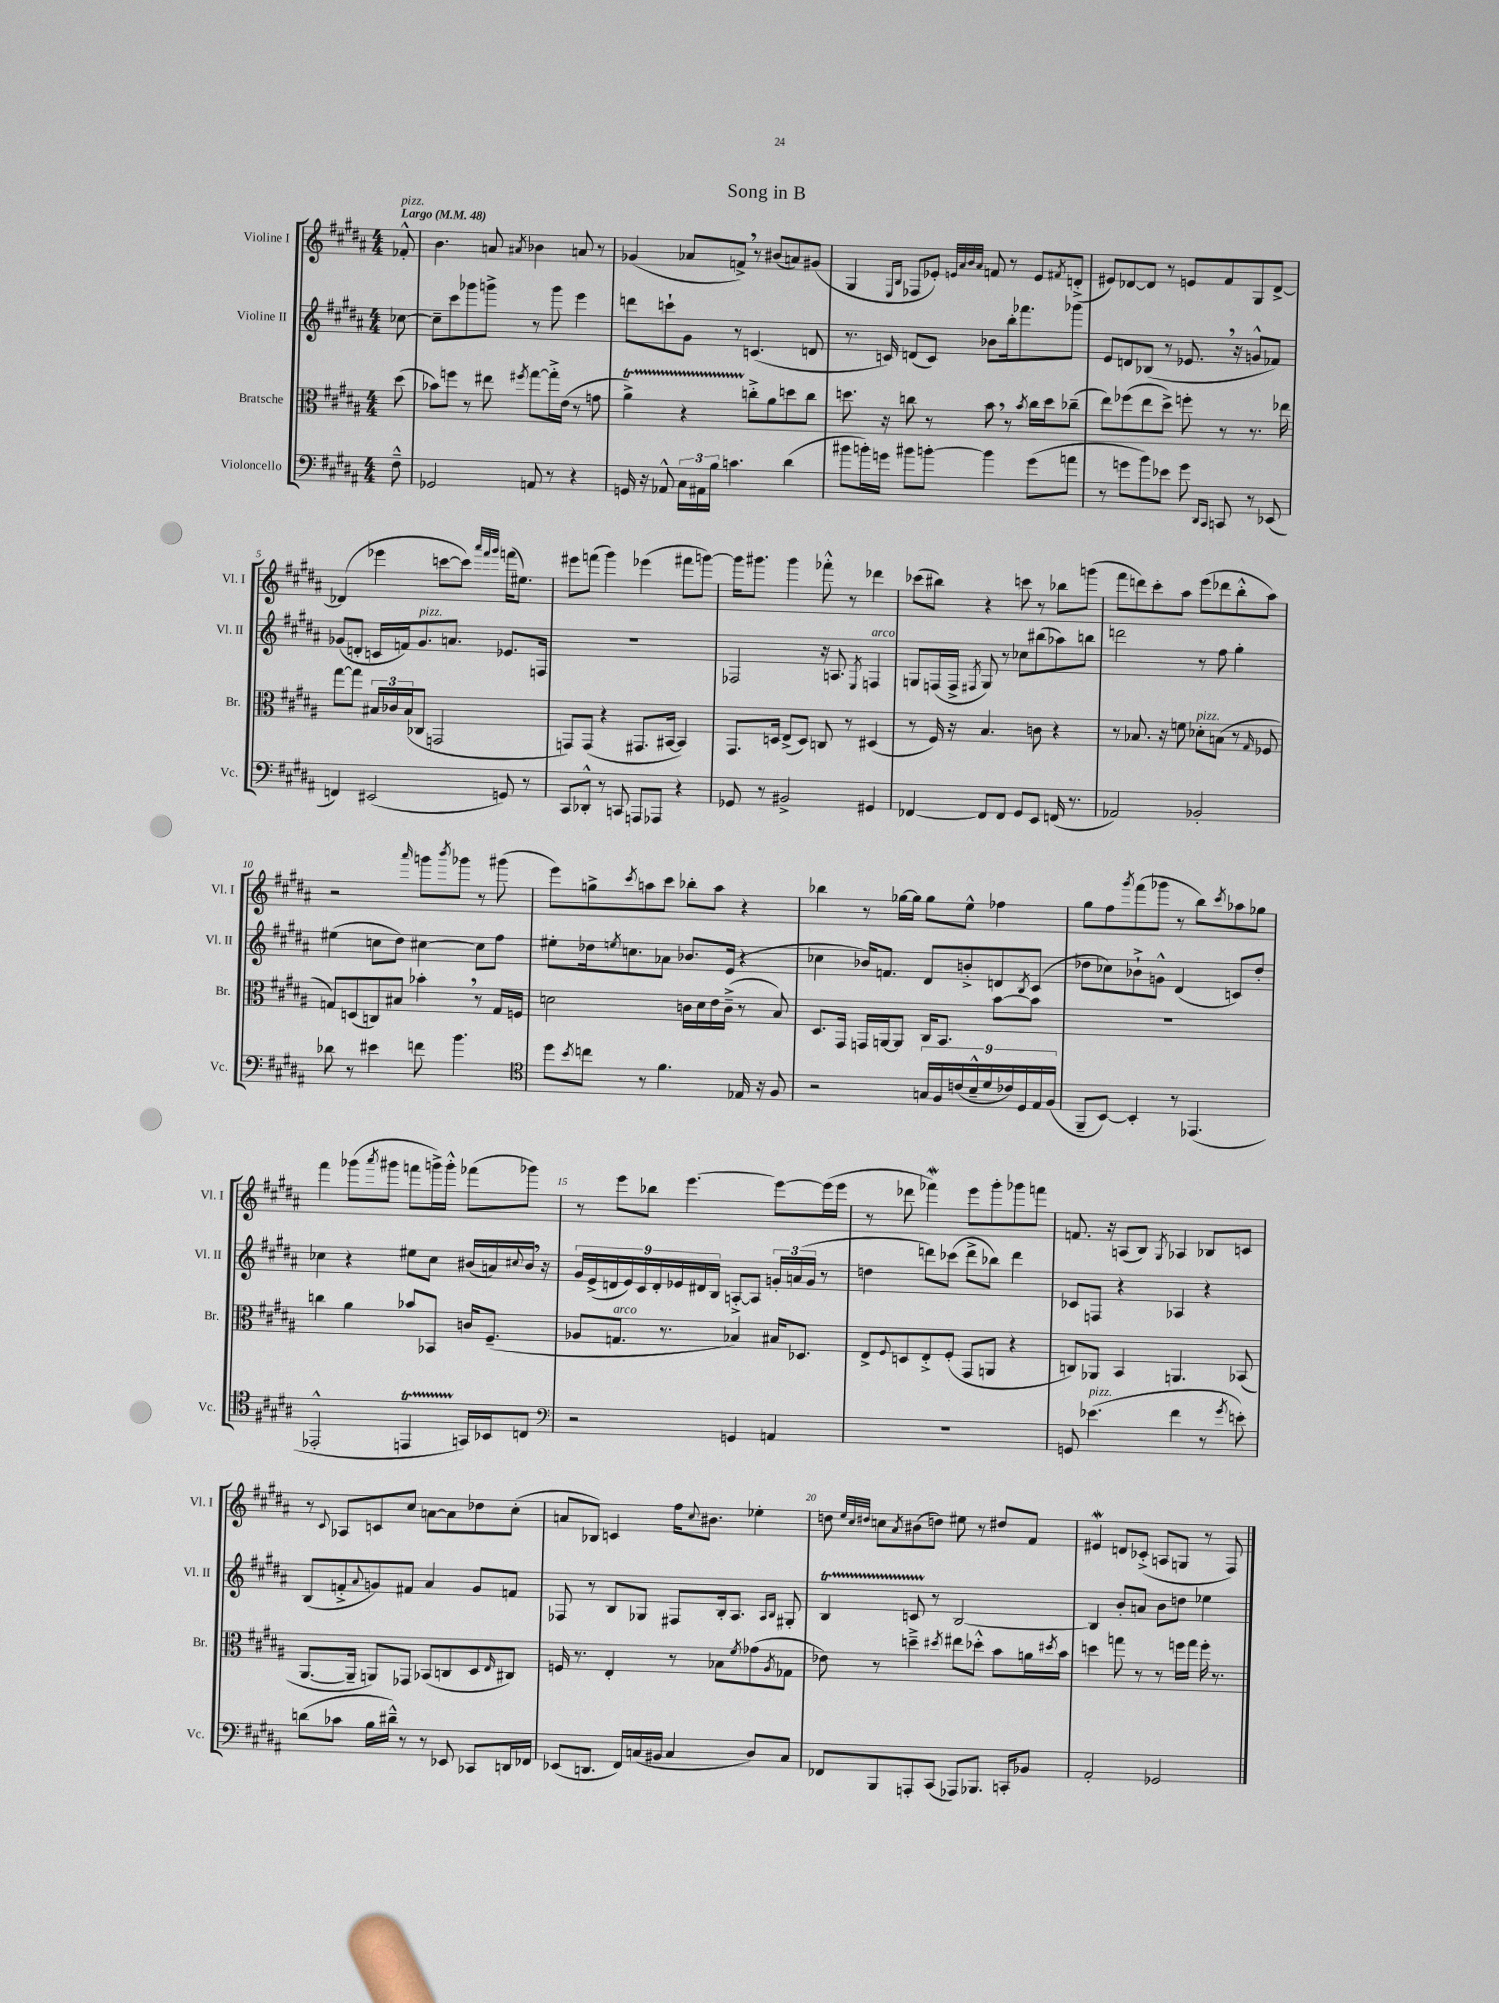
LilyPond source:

\header { title = "Song in B" }
<<
\new StaffGroup <<
\new Staff = "s0" \with { instrumentName = "Violine I" shortInstrumentName = "Vl. I" } {
    \clef treble \key b \major \numericTimeSignature \time 4/4 \partial 8 \tempo "Largo" 4 = 48
    fes'8-.-^^\markup { \italic "pizz." } |
    b'4. a'8 \acciaccatura { ais'8 } bes'4 a'8 r8 |
    ges'4( aes'8 f'8->) \breathe r8 bis'8( a'8) gis'8( |
    gis4 \grace { e16 b16 } fes8 ees'8-.) \grace { e'32 ais'32 b'32 ais'32 } f'8 r8 e'8 \acciaccatura { fis'8 } d'8-.->( |
    eis'8) des'8~ des'8 r8 e'8 fis'8 gis8 des'8~-> |
    des'4( ees'''4 c'''8~ c'''8) \grace { ais'''32 fis'''32 gis'''32 } f'''16( eis''8.) |
    eis'''8 f'''8( gis'''4) ees'''4( fis'''8 g'''8~) |
    g'''16 gis'''8. gis'''4 fes'''8-.-^ r8 des'''4 |
    ces'''8( bis''8) r4 c'''8 r8 bes''8 g'''8( |
    fis'''8 d'''8) cis'''8-. ais''8 e'''8( des'''8 b''8-.-^ ais''8) |
    r2 \grace { ais'''16 } g'''8 \acciaccatura { b'''8 } ges'''8 r8 gis'''8( |
    e'''8) g''8-> \acciaccatura { cis'''8 } a''8 cis'''8 bes''8-. a''8 r4 |
    bes''4 r8 ges''16~ ges''16 ges''8 e''8-^ fes''4 |
    gis''8 fis''8 \acciaccatura { gis'''8 } fis'''8( ges'''8 r8 b''8) \acciaccatura { cis'''8 } aes''8 ges''8 |
    fis'''4 ges'''8( \acciaccatura { ais'''8 } gis'''8 f'''8 g'''16->) g'''16-.-^ fes'''8( ges'''8) |
    r8 e'''8 bes''8 e'''4.~ e'''8~ e'''16( e'''16 |
    r8 des'''8 fes'''4\mordent) e'''8 gis'''8-. ges'''8 f'''8 |
    f'8. r16 a8( b8) \acciaccatura { gis8 } aes4 bes8 c'8 |
    r8 \appoggiatura { cis'8 } aes8 c'8 cis''8 a'8~ a'8 des''8 cis''8-.( |
    a'8 bes8) c'4 fis''16 \appoggiatura { cis''8 } bis'8. ees''4-. |
    d''8 \grace { e''32 cis''32 dis''32 } c''8 \acciaccatura { ais'8 } bis'8( d''8) eis''8 r8 dis''8 fis'8 |
    eis'4\mordent d'8 ces'8-.->( a8 g8 r8 fis8) \bar "|." |
}
\new Staff = "s1" \with { instrumentName = "Violine II" shortInstrumentName = "Vl. II" } {
    \clef treble \key b \major \numericTimeSignature \time 4/4 \partial 8
    ces''8~ |
    ces''8-- cis'''8 ges'''8 g'''8-> r8 g'''8 e'''4 |
    d'''8 c'''8-! gis'8 r8 c'4.( d'8 |
    r8. c'16) d'8( c'8) bes'8 b''16-. fes'''8. ges'''8 |
    e'8 d'8 bes8( r8 ees'8. \breathe r16 g'8-^ fes'8) |
    ges'8( d'8-. c'16 f'16) ges'8.^\markup { \italic "pizz." } a'8. ees'8. f16 |
    R1 |
    fes2 r16 a8. \acciaccatura { e8 } f4^\markup { \italic "arco" } |
    g8 f16( f16-> \acciaccatura { fis8 } g8) r8 ces''8 bis''8( aes''8) b''8 |
    d'''2 r8 fis''8 gis''4-. |
    eis''4( c''8 dis''8) cis''4~ cis''8 fis''8 |
    eis''8-. des''16 \acciaccatura { e''8 } c''8. aes'8 bes'8. e'16( r4 |
    ces''4 bes'16) f'8. dis'8 b'8-.-> d'8 \acciaccatura { b8 } cis'8( |
    des''8 ces''8) bes'8-!-> g'8-^ dis'4( c'8) des''8-. |
    ces''4 r4 eis''8 ces''8 bis'16( a'16) \appoggiatura { cis''8 } bis'16 \breathe r16 |
    \tuplet 9/8 { gis'16 e'16->( d'16 e'16) cis'16 d'16-. ees'16 dis'16 b16 } a8~-.-> a8 \tuplet 3/2 { g'16-. a'16( g'16 } r8 |
    d''4 d'''8) ces'''8( d'''8-> bes''8) d'''4 |
    ces'8 f8 r4 aes4 r4 |
    b8( f'8-.-> \appoggiatura { ais'8 } g'8) fis'8 ais'4 g'8 f'8 |
    fes8 r8 b8 ges8 fis8 b16-. ais8. \grace { ais16 b16 } gis8-. |
    b4\startTrillSpan c'8 r8\stopTrillSpan b2~ |
    b4 b'8-. a'8 b'8 d''8 ees''4 \bar "|." |
}
\new Staff = "s2" \with { instrumentName = "Bratsche" shortInstrumentName = "Br." } {
    \clef alto \key b \major \numericTimeSignature \time 4/4 \partial 8
    dis''8( |
    bes'8) f''8 r8 eis''8 \acciaccatura { fis''8 } gis''8~ gis''16-.-> e'16( r8 g'8 |
    ais'4->\startTrillSpan) r4 c''8-.->\stopTrillSpan ais'8 d''8 c''8 |
    d''8. r16 c''8 r8 b'8 \breathe r8 \acciaccatura { b'8 } c''16 d''16 ces''8--( |
    e''8) fes''8( e''8 dis''8->) f''8-. r8 r8. ees''16 |
    gis''8~ gis''8 \tuplet 3/2 { bis16 ces'16 bis16( } ces8 g,2 |
    g,8) g,8( r4 gis,8. bis,16~ bis,4) |
    gis,8. d16 e8->( d8) c8 r8 dis4( |
    r8 fis16) r16 b4. c'8 r4 |
    r8 bes8. r16 f'8 des'8-.^\markup { \italic "pizz." } b8( r8 \grace { gis16 } fes8 |
    g8) d8( c8) bis8 bes'4-. \breathe r8 g16 f16 |
    d'2 c'16 d'16 e'16 c'16--->( r8 b8) |
    dis8. gis,16 g,16 a,16~ a,8 cis16 b,8. b'8~ b'8 |
    R1 |
    c''4 ais'4 bes'8 bes,8 c'16 fis8.--( |
    aes8 g8.^\markup { \italic "arco" } r8. bes4) bis16 des8. |
    e8-> \appoggiatura { fis8 } d8 e8-.-> fis8-.( gis,8 a,8 r4 |
    c8) aes,8 b,4 a,4. bes,8( |
    ais,8.~ ais,16-- a,8) ges,8 bes,8( c8 dis8 \grace { e16 } cis8) |
    f16 r8. e4-. r8 bes8 \acciaccatura { fis'8 } ges'8( \acciaccatura { ais8 } ges8 |
    ees'8) r8 d''4---> \acciaccatura { dis''8 } eis''8 des''8-.-^ b'8 a'16 \acciaccatura { dis''8 } b'16 |
    d''4 g''8 r8 r8 f''16 g''16 f''16-. r8. \bar "|." |
}
\new Staff = "s3" \with { instrumentName = "Violoncello" shortInstrumentName = "Vc." } {
    \clef bass \key b \major \numericTimeSignature \time 4/4 \partial 8
    fis8---^ |
    ges,2 a,8 r8 r4 |
    g,16 r16 aes,8-^ \tuplet 3/2 { cis16 ais,16 b16 } c'4. dis'4( |
    bis'8 b'16-.) g'16 bis'8 b'8~-. b'4 g'8( a'8 |
    r8 g'8 b'8) ees'8 g'8 \grace { dis,16 cis,16 } c,8 r8 ees,8( |
    f,4) eis,2( g,8) r8 |
    cis,8 des,8-.-^ r8 c,8 a,,8 aes,,8 r4 |
    ges,8 r8 bis,2-> gis,4 |
    fes,4~ fes,8 fes,8 gis,8 e,8 f,16( r8. |
    aes,2) bes,2-. |
    des'8 r8 eis'4 f'8 b'4. |
    \clef tenor dis''8 \acciaccatura { b'8 } c''8 r8 fis'4. ees16 r16 fis8 |
    r2 \tuplet 9/8 { g16 fis16 c'16( b16---^ dis'16 ces'16) dis16 e16 fis16( } |
    fis,8-- b,8~) b,4-. r8 ees,4.( |
    ees,2-.-^ e,4\startTrillSpan g,16\stopTrillSpan) bes,16 c8 |
    \clef bass r2 g,4 a,4 |
    R1 |
    g,8 ees'4.^\markup { \italic "pizz." }( fis'4 r8 \acciaccatura { gis'8 } e'8-.) |
    d'8( ces'8 b16 dis'16---^) r8 r8 ees,8 ces,8 d,16 fes,16 |
    ees,8( d,8. fis,16) c16( bis,16 c4 dis8) c8 |
    fes,8 b,,8 a,,8-. cis,8( aes,,8) bes,,8. c,16-. bes,8 |
    ais,2-. ges,2 \bar "|." |
}
>>
>>
\layout { \context { \Score \override BarNumber.break-visibility = ##(#f #t #t) barNumberVisibility = #(every-nth-bar-number-visible 5) } }
